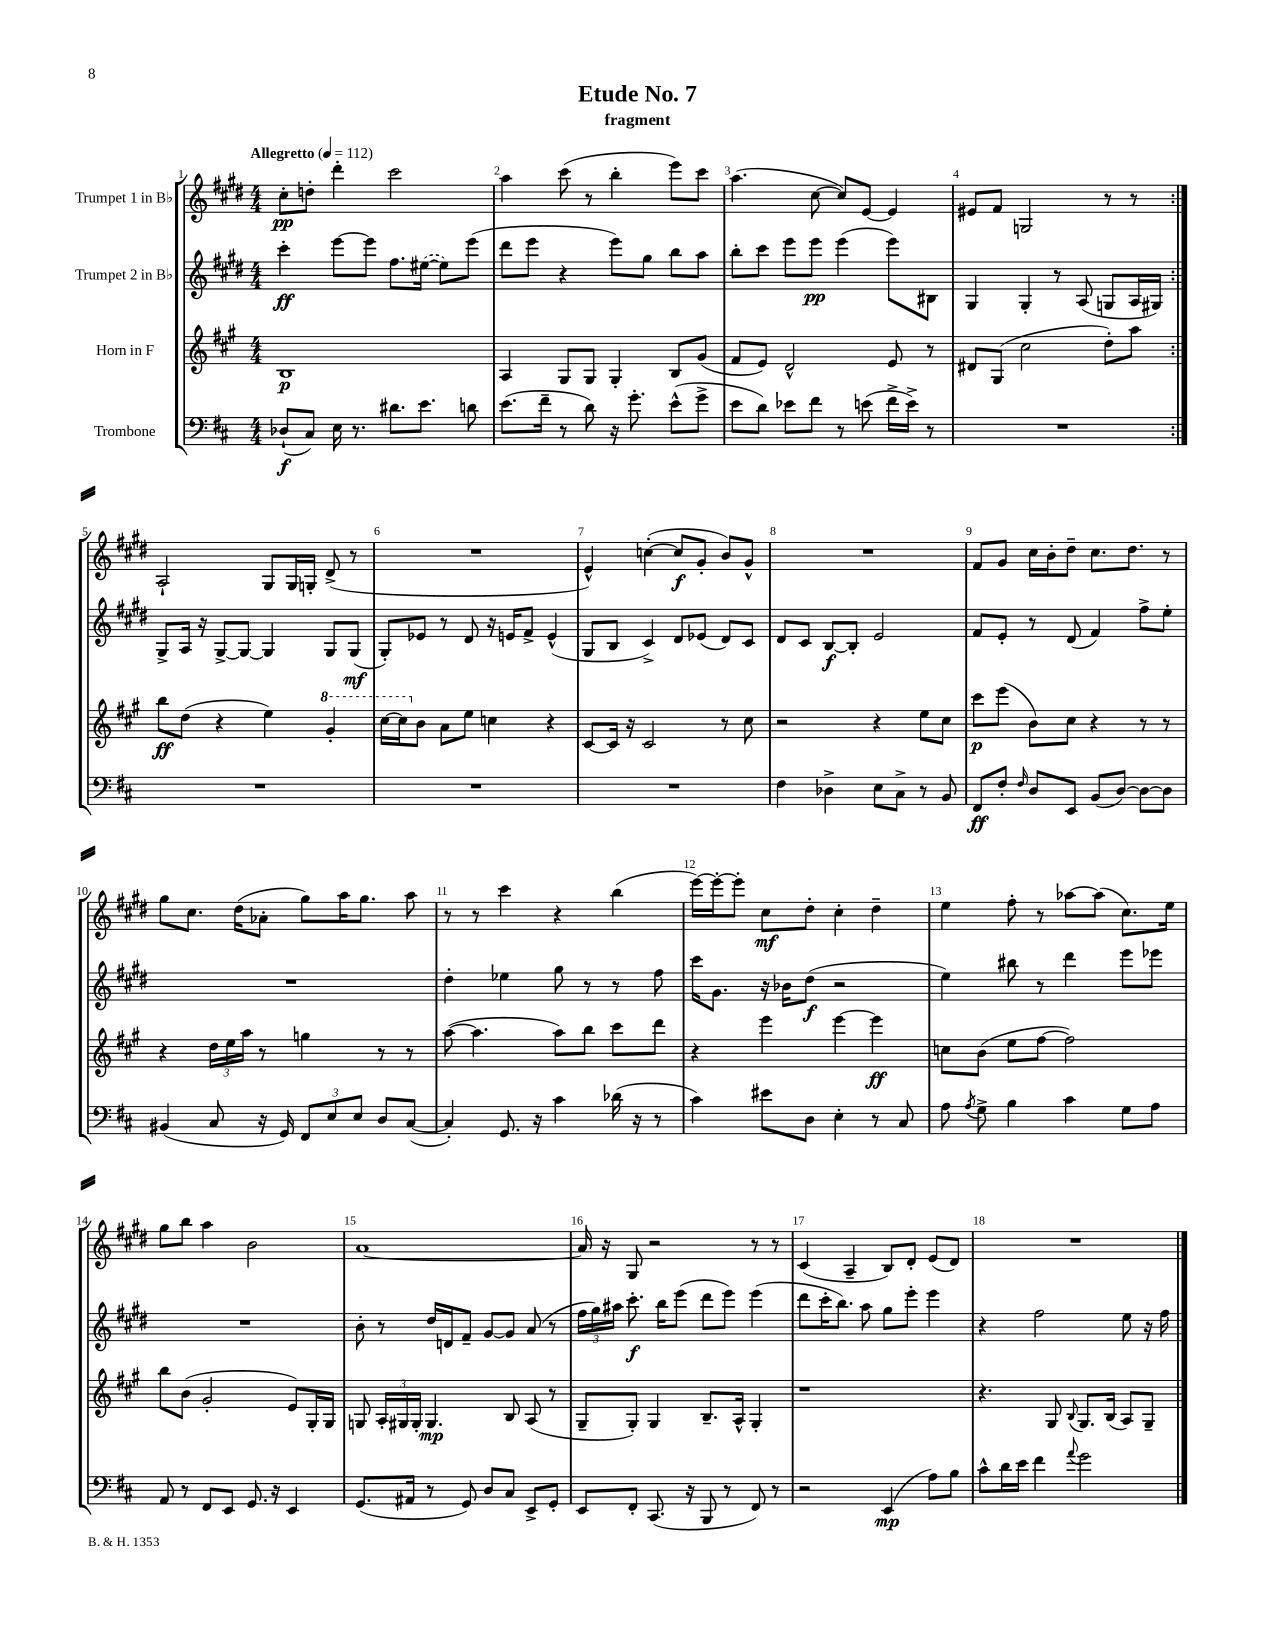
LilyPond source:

\header { title = "Etude No. 7" subtitle = "fragment" }
<<
\new StaffGroup <<
\new Staff = "s0" \with { instrumentName = "Trumpet 1 in Bb" } {
    \clef treble \key e \major \numericTimeSignature \time 4/4 \tempo "Allegretto" 4 = 112
    \autoBeamOff \repeat volta 2 { cis''8[-.\pp d''8]-. dis'''4-. cis'''2 |
    a''4 cis'''8( r8 b''4-. e'''8[) cis'''8] |
    a''4.( cis''8~ cis''8[) e'8]~ e'4 |
    eis'8[ fis'8] g2 r8 r8 | }
    a2-! gis8[ gis16 g16]-. dis'8->( r8 |
    R1 |
    e'4-^) c''4~-.( c''8[\f gis'8]-. b'8[) gis'8]-^ |
    R1 |
    fis'8[ gis'8] cis''16[ b'16-. dis''8]-- cis''8.[ dis''8.] r8 |
    gis''8[ cis''8.] dis''16[( aes'8]-. gis''8[) a''16 gis''8.] a''8 |
    r8 r8 cis'''4 r4 b''4( |
    e'''16[~) e'''16~-. e'''8]-. cis''8[\mf dis''8]-. cis''4-. dis''4-- |
    e''4 fis''8-. r8 aes''8[~ aes''8]( cis''8.[) e''16] |
    gis''8[ b''8] a''4 b'2 |
    a'1~ |
    a'16 r16 gis8 r2 r8 r8 |
    cis'4( a4-- b8[) dis'8]-. e'8[( dis'8]) |
    R1 \bar "|." |
}
\new Staff = "s1" \with { instrumentName = "Trumpet 2 in Bb" } {
    \clef treble \key e \major \numericTimeSignature \time 4/4
    \autoBeamOff \repeat volta 2 { cis'''4-.\ff e'''8[~ e'''8] fis''8.[ \once \slurDashed eis''16]~( eis''8[) e'''8]( |
    dis'''8[ e'''8] r4 e'''8[) gis''8] b''8[ a''8] |
    b''8[-. cis'''8] e'''8[ e'''8]\pp e'''4( e'''8[) bis8] |
    gis4 gis4-. r8 a8( g8[ a16 gis16]) | }
    gis8[-> a16] r16 gis8[~-> gis8]~ gis4 gis8[ gis8]\mf( |
    gis8[-.) ees'8] r8 dis'8 r16 e'16[ fis'8]-> e'4-^( |
    gis8[ b8] cis'4->) dis'8[ ees'8]( dis'8[) cis'8] |
    dis'8[ cis'8] b8[~\f b8]-. e'2 |
    fis'8[ e'8]-. r8 dis'8( fis'4) fis''8[-> e''8]-. |
    R1 |
    dis''4-. ees''4 gis''8 r8 r8 fis''8 |
    cis'''16[ gis'8.] r16 bes'16[ dis''8]\f( r2 |
    e''4) bis''8 r8 dis'''4 e'''8[ ees'''8] |
    R1 |
    b'8-. r8 dis''16[ d'16 fis'8]-- gis'8[~ gis'8] a'8( r8 |
    \tuplet 3/2 { fis''16[ gis''16) ais''16] } cis'''8.-.\f b''16[ e'''8]( dis'''8[ e'''8]) e'''4( |
    dis'''8[ cis'''16-. b''8.]) a''8 gis''8[ e'''8]-. e'''4 |
    r4 fis''2 e''8 r16 fis''16 \bar "|." |
}
\new Staff = "s2" \with { instrumentName = "Horn in F" } {
    \clef treble \key a \major \numericTimeSignature \time 4/4
    \autoBeamOff \repeat volta 2 { b1\p |
    a4 gis8[ gis8] gis4-. b8[ gis'8]( |
    fis'8[ e'8]) d'2-^ e'8 r8 |
    dis'8[ gis8]( cis''2 d''8[-.) a''8] | }
    b''8[\ff d''8]( r4 e''4) \ottava #1 gis''4-. |
    cis'''16[~ cis'''16 \ottava #0 b'8] a'8[ e''8] c''4 r4 |
    cis'8[~ cis'16] r16 cis'2 r8 cis''8 |
    r2 r4 e''8[ cis''8] |
    cis'''8[\p e'''8]( b'8[) cis''8] r4 r8 r8 |
    r4 \tuplet 3/2 { d''16[ e''16 a''16] } r8 g''4 r8 r8 |
    a''8~( a''4. a''8[) b''8] cis'''8[ d'''8] |
    r4 e'''4 e'''4~ e'''4\ff |
    c''8[ b'8]( e''8[ fis''8]~ fis''2) |
    b''8[ b'8]( gis'2-. e'8[) gis16-. gis16] |
    g8 \tuplet 3/2 { a16[-. gis16 gis16]-. } gis4.\mp b8 a8( r8 |
    gis8[-- gis8]-.) gis4 b8.[-- a16]-^ gis4-. |
    r1 |
    r4. gis8 \appoggiatura { b8 } gis8.[ b16]( a8[) gis8]-- \bar "|." |
}
\new Staff = "s3" \with { instrumentName = "Trombone" } {
    \clef bass \key d \major \numericTimeSignature \time 4/4
    \autoBeamOff \repeat volta 2 { des8[-!\f( cis8]) e16 r8. dis'8.[ e'8.] d'8 |
    e'8.[( fis'16]-- r8 d'8) r16 g'8.-. e'8[-^( g'8]-> |
    e'8[ d'8]) ees'8[ fis'8] r8 e'8( fis'16[-> e'16]->) r8 |
    R1 | }
    R1 |
    R1 |
    R1 |
    fis4 des4-> e8[ cis8]-> r8 b,8 |
    fis,8[\ff fis8]-. \grace { fis16 } d8[ e,8] b,8[( d8]~) d8[~ d8] |
    bis,4( cis8 r16 g,16) \tuplet 3/2 { fis,8[ e8 e8] } d8[ cis8]~( |
    cis4-.) g,8. r16 cis'4 des'16( r16 r8 |
    cis'4) eis'8[ d8] e4-. r8 cis8 |
    a8 \acciaccatura { a8 } g8-> b4 cis'4 g8[ a8] |
    a,8 r8 fis,8[ e,8] g,8. r16 e,4 |
    g,8.[( ais,16] r8 g,8) d8[ cis8] e,8[-> g,8]-. |
    e,8[ fis,8]-. cis,8.( r16 b,,8 r8 fis,8) r8 |
    r2 e,4\mp( a8[) b8] |
    cis'8[-^ d'16 e'16] fis'4 \appoggiatura { a'8 } g'2 \bar "|." |
}
>>
>>
\layout { \context { \Score \override BarNumber.break-visibility = ##(#f #t #t) barNumberVisibility = #all-bar-numbers-visible } }
